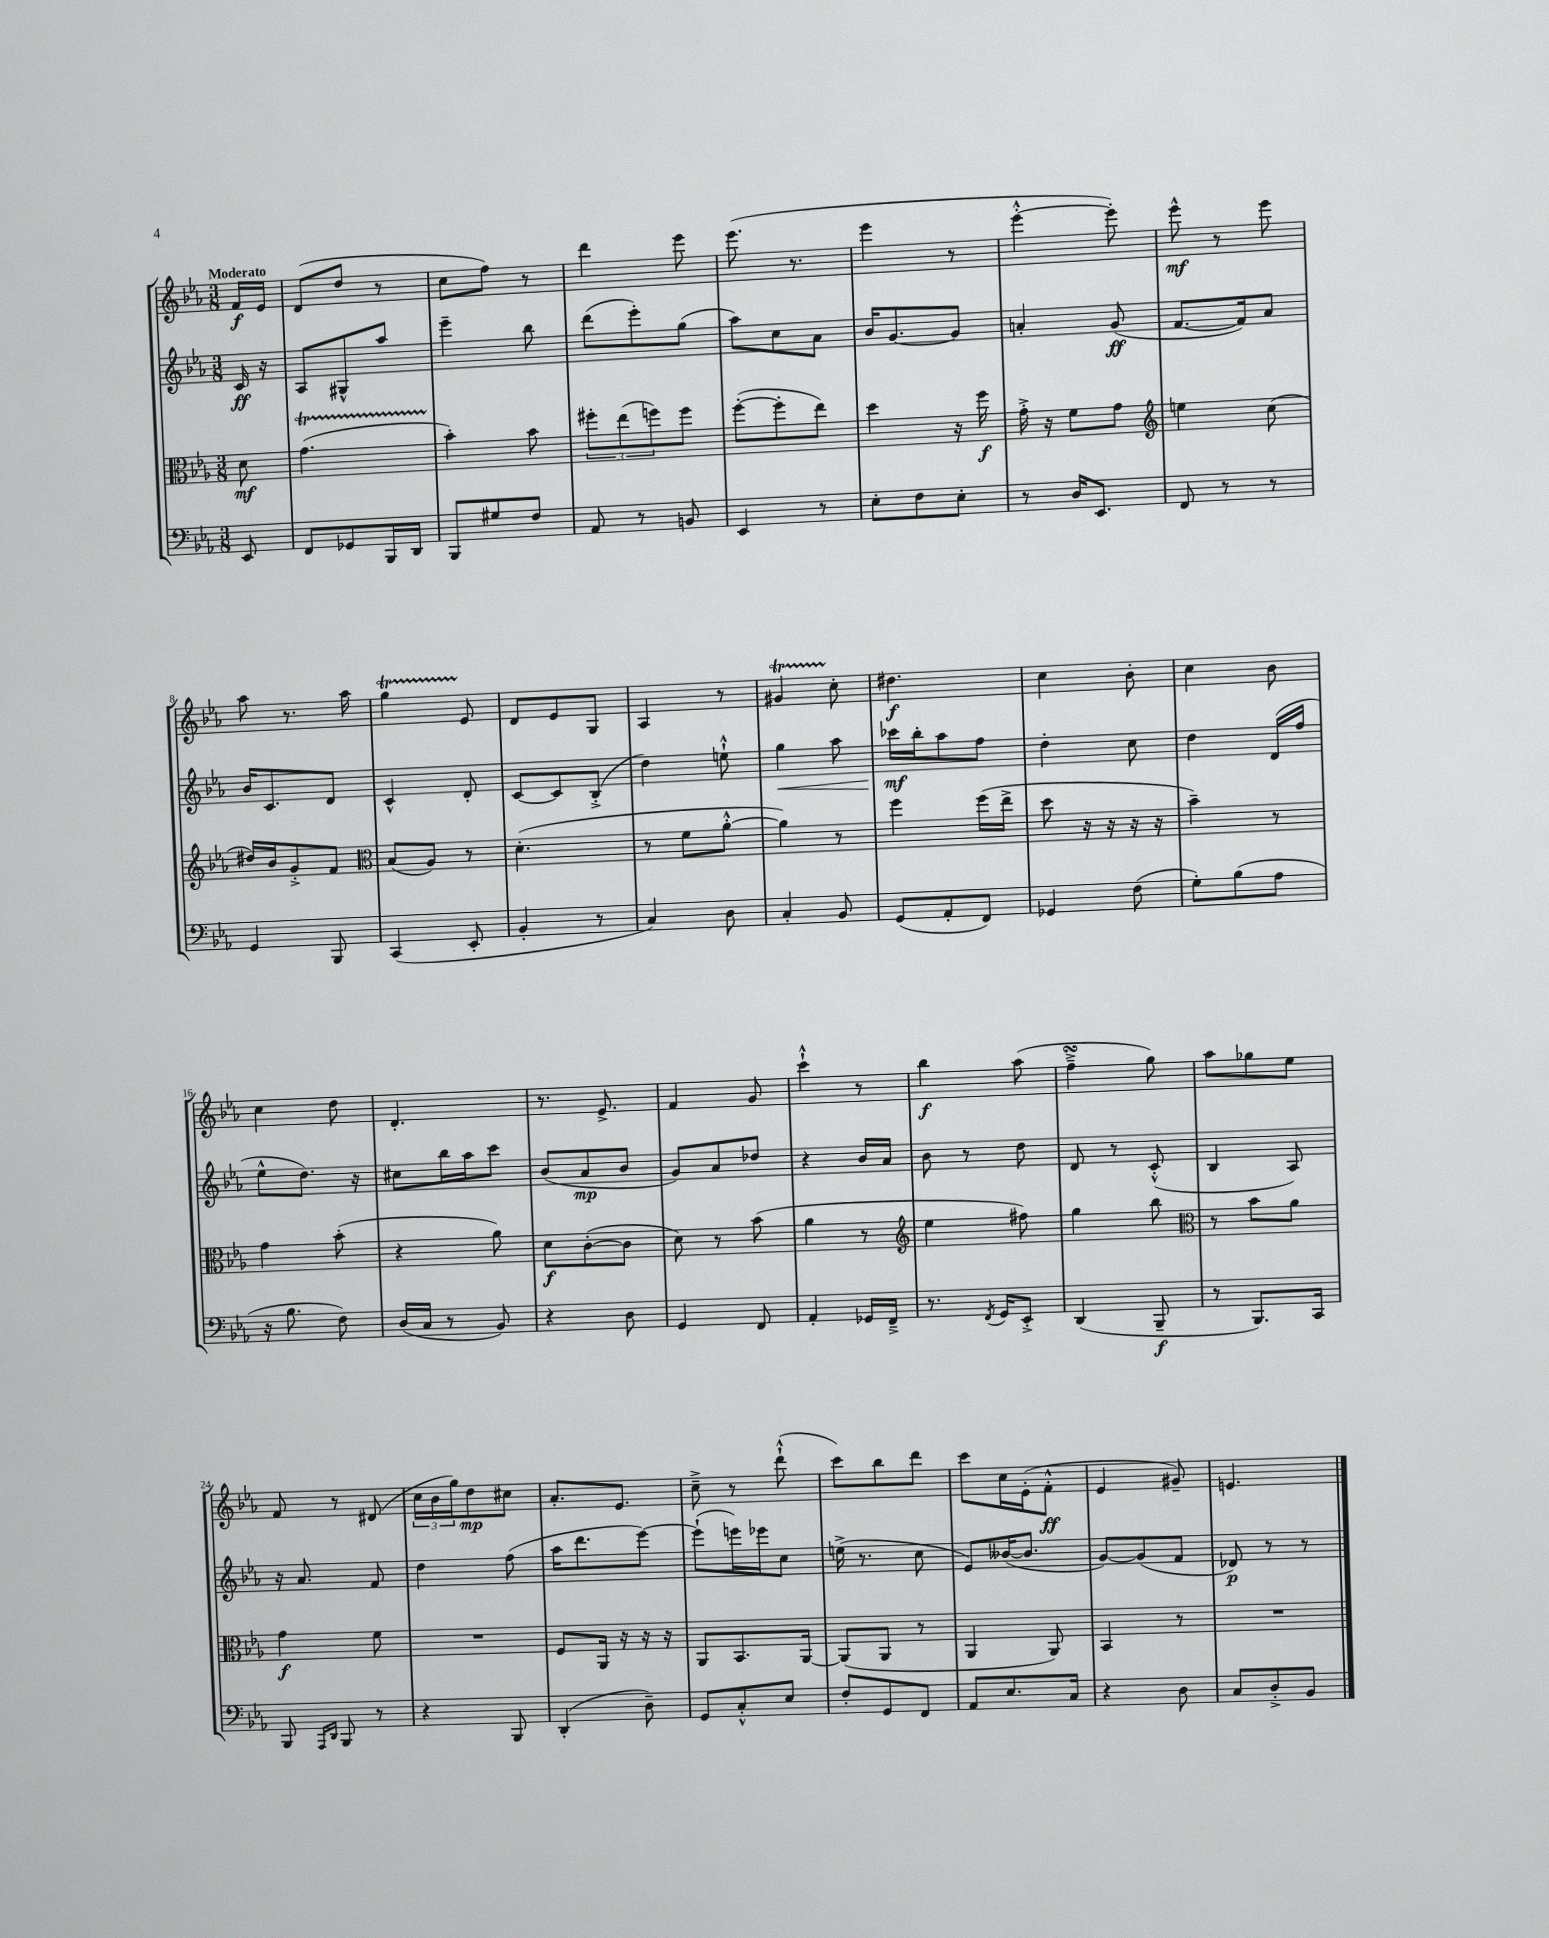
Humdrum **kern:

**kern	**kern	**kern	**kern
*staff4	*staff3	*staff2	*staff1
*clefF4	*clefC3	*clefG2	*clefG2
*k[b-e-a-]	*k[b-e-a-]	*k[b-e-a-]	*k[b-e-a-]
*M3/8	*M3/8	*M3/8	*M3/8
8EE-/	8d\	16c/	16f/LL
.	.	16r	16e-/JJ
=	=	=	=
8FF/L	(4.g\	8A-/L	(8d/L
8GG-/	.	8G#^^/	8dd/J
16BBB-/L	.	8aa-/J	8r
16DD/JJ	.	.	.
=	=	=	=
8BBB-/L	4b-'\)	4eee-~\	8cc\L
8G#/	.	.	8ff\J)
8F/J	8b-\	8bb-\	8r
=	=	=	=
8AA-/	12ff#'\L	(8ddd\L	4ddd\
.	(12ee-\	.	.
8r	.	8eee-'\)	.
.	12ff\)	.	.
8BB/	8ff\J	(8gg\J	8eee-\
=	=	=	=
4EE-/	([8ff'\L	8aa-\L)	(8.eee-\
.	8ff'\]	8cc\	.
.	.	.	8.r
8r	8ee-\J)	8a-\J	.
=	=	=	=
8E-'\L	4dd\	16b-/LK	4eee-\
.	.	[8.g/	.
8F\	.	.	.
8E-'\J	16r	8g/]J	8r
.	16ff\	.	.
=	=	=	=
8r	16g'^\	4a'/	[4eee-'^^\
.	16r	.	.
16D/LK	8f\L	.	.
8.EE-/J	.	.	.
.	8g\J	(8g/	8eee-'\])
=	=	=	=
*	*clefG2	*	*
8FF/	4ee\	[8.f/L	8eee-^^\
8r	.	.	8r
.	.	16f/]k)	.
8r	(8cc\	8a-/J	8eee-\
=	=	=	=
4GG/	16dd#/LL)	16b-/LK	8aa-\
.	16b-/J	8.c/	.
.	8g'^/	.	8.r
8BBB-/	8f/J	8d/J	.
.	.	.	16aa-\
=	=	=	=
*	*clefC3	*	*
(4CC/	(8B-/L	4c^^/	4gg\
.	8A-/J)	.	.
8EE-'/	8r	8d'/	8e-/
=	=	=	=
4BB-'/	(4.d'\	[8c/L	8d/L
.	.	8c/]	8e-/
8r	.	(8B-'^/J	8G/J
=	=	=	=
4C/)	8r	4dd\)	4A-/
.	8f\L	.	.
8D\	[8a-'^^\J	8ee`^^\	8r
=	=	=	=
4C'/	4a-\])	4gg\	4g#/
8BB-/	8r	8aa-\	8cc'\
=	=	=	=
(8GG/L	4ff\	16ccc-\LL	4.dd#\
.	.	16bb-'\J	.
8AA-'/	.	8aa-\	.
8FF/J)	(16ff\LL	8ff\J	.
.	16ee-^\JJ	.	.
=	=	=	=
4GG-/	8dd\	4dd'\	4cc\
.	16r	.	.
.	16r	.	.
(8F\	16r	8cc\	8b-'\
.	16r	.	.
=	=	=	=
8G'\L)	4b-~\)	4dd\	4cc\
(8B-\	.	.	.
8A-\J	8r	(16d/LL	8b-\
.	.	16ff/JJ	.
=	=	=	=
16r	4g\	8ee-^^\L	4cc\
8.B-\	.	.	.
.	.	8.dd\J)	.
8F\)	(8b-'\	.	8dd\
.	.	16r	.
=	=	=	=
(16D/LL	4r	8cc#\L	4.d'/
16C/JJ	.	.	.
8r	.	16bb-\L	.
.	.	16aa-\J	.
8BB-/)	8a-\)	8ccc\J	.
=	=	=	=
4r	8d\L	(8b-/L	8.r
.	([8c'\	8a-/	.
.	.	.	8.e-^/
8D\	8c\]J	8b-/J	.
=	=	=	=
4GG/	8d\)	8g/L)	4f/
.	8r	8a-/	.
8FF/	(8b-\	8dd-/J	8g/
=	=	=	=
4AA-'/	4a-\	4r	4ccc`^^\
16GG-/LL	8r	16b-/LL	8r
16FF~^/JJ	.	16a-/JJ	.
=	=	=	=
*	*clefG2	*	*
8.r	4ee-\	8b-\	4bb-\
.	.	8r	.
8qFF/	.	.	.
16GG/LK	.	.	.
8EE-'^/J	8ff#\)	8dd\	(8aa-\
=	=	=	=
(4DD/	4gg\	8d/	4ff~^\
.	.	8r	.
8BBB-~/	8bb-\	(8c'^^/	8gg\)
=	=	=	=
*	*clefC3	*	*
8r	8r	4B-/	8aa-\L
8.BBB-/L)	8b-\L	.	8gg-\
.	8a-\J	8A-/)	8ee-\J
16CC/Jk	.	.	.
=	=	=	=
8BBB-/	4g\	16r	8f/
.	.	8.a-/	.
16qqAAA-/LL	.	.	.
16qqDD/JJ	.	.	.
8BBB-/	.	.	8r
8r	8f\	8f/	(8d#/
=	=	=	=
4r	4.r	4dd\	24cc\LL
.	.	.	24b-\
.	.	.	24gg\J)
.	.	.	8dd\
8BBB-/	.	(8ff\	8cc#\J
=	=	=	=
(4DD'/	8F/L	16aa-\LK	8.a-'/L
.	.	8.ddd\	.
.	16AA-/Jk	.	.
.	16r	.	8.e-/J
8D~\)	16r	[8eee-\J)	.
.	16r	.	.
=	=	=	=
8GG/L	8AA-/L	(8eee-`\]L	8cc~^\
8C'^^/	8.BB-/	16eee\L)	8r
.	.	16eee-\J	.
8E-/J	.	8cc\J	(8ddd`^^\
.	[16AA-/Jk	.	.
=	=	=	=
8F'/L	(8AA-/]L	(16ee^\	8ccc\L)
.	.	8.r	.
8GG/	8AA-/J	.	8bb-\
8FF/J	8r	8cc\	8ddd\J
=	=	=	=
8AA-/L	4AA-/	8e-/L)	8ccc\L
8.E-/	.	([16b--/K	16cc\L
.	.	8.b--/]J	(16e-'\J
.	8AA-/)	.	8f'^^\J
16C/Jk	.	.	.
=	=	=	=
4r	4BB-/	[8g/L)	4e-/
.	.	(8g/]	.
8D\	8r	8f/J	8g#~/)
=	=	=	=
8C/L	4.r	8d-/)	4.e/
8D'^/	.	8r	.
8BB-/J	.	8r	.
==	==	==	==
*-	*-	*-	*-
